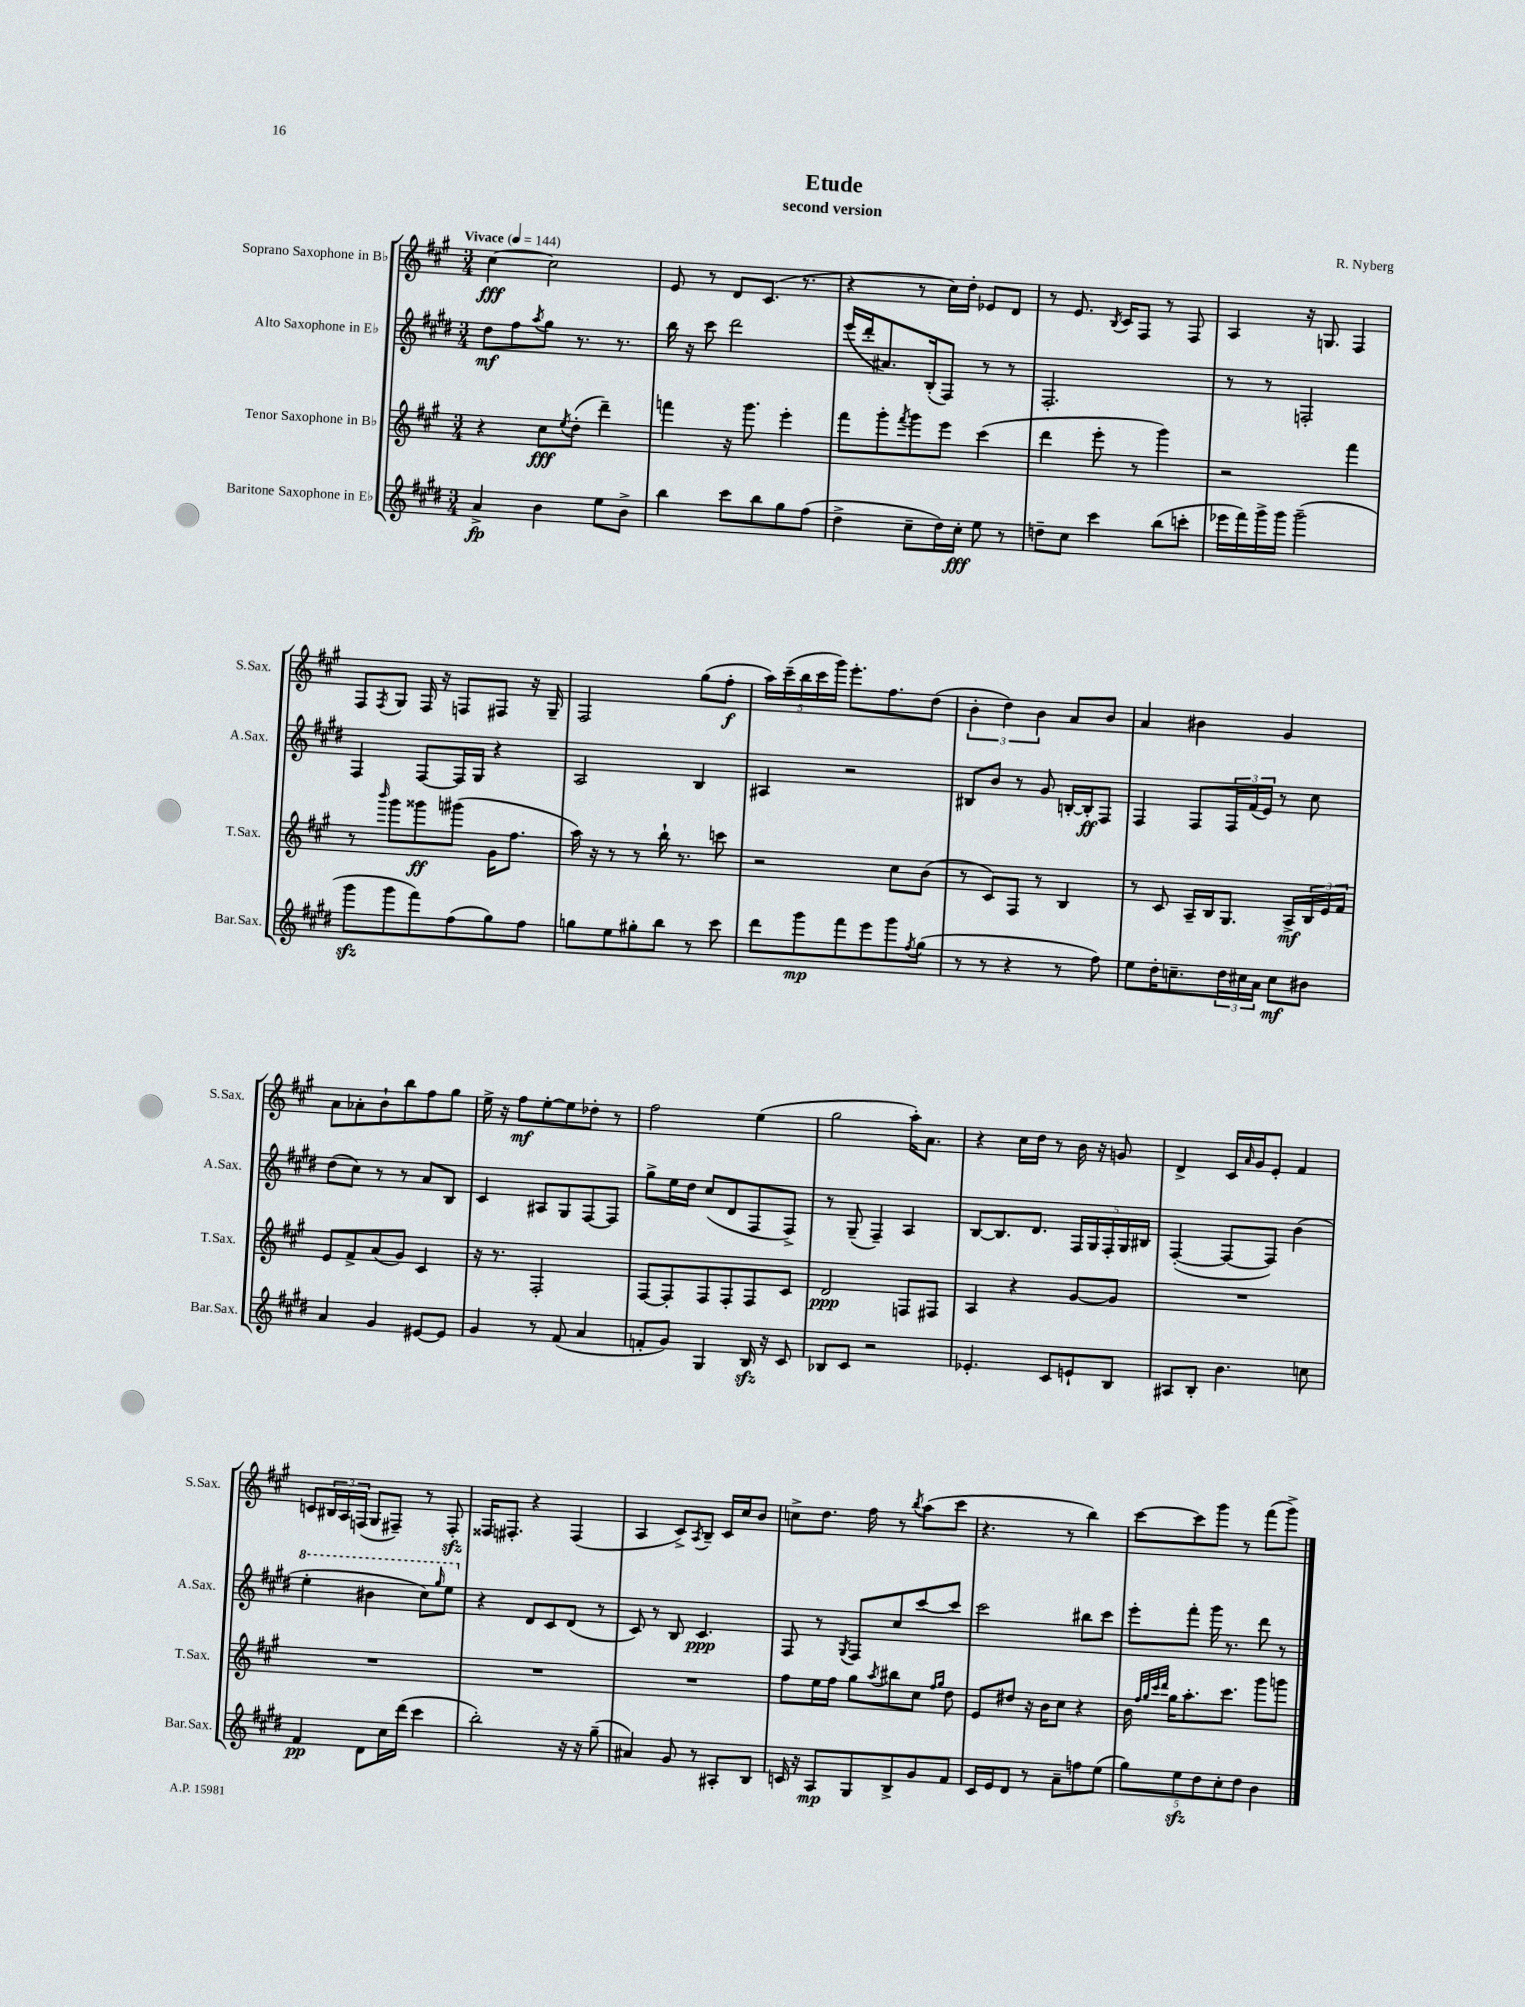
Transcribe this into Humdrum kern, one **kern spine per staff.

**kern	**dynam	**kern	**dynam	**kern	**dynam	**kern	**dynam
*part4	*part4	*part3	*part3	*part2	*part2	*part1	*part1
*staff4	*staff4	*staff3	*staff3	*staff2	*staff2	*staff1	*staff1
*I"Baritone Saxophone in E♭	*	*I"Tenor Saxophone in B♭	*	*I"Alto Saxophone in E♭	*	*I"Soprano Saxophone in B♭	*
*I'Bar.Sax.	*	*I'T.Sax.	*	*I'A.Sax.	*	*I'S.Sax.	*
*clefG2	*	*clefG2	*	*clefG2	*	*clefG2	*
*k[f#c#g#d#]	*	*k[f#c#g#]	*	*k[f#c#g#d#]	*	*k[f#c#g#]	*
*M3/4	*	*M3/4	*	*M3/4	*	*M3/4	*
*MM144	*	*MM144	*	*MM144	*	*MM144	*
=1	=1	=1	=1	=1	=1	=1	=1
!	!	!	!	!	!	!LO:TX:a:B:t=Vivace	!
4a^/	fp	4r	.	8dd#\L	mf	[4cc#\	fff
.	.	.	.	8ff#\	.	.	.
.	.	.	.	8qaa/	.	.	.
4b\	.	8cc#\L	fff	8gg#\J	.	2cc#\]	.
.	.	8qee/	.	.	.	.	.
.	.	(8dd'\J	.	8.r	.	.	.
8ee\L	.	4ddd~\)	.	.	.	.	.
.	.	.	.	8.r	.	.	.
8b^\J	.	.	.	.	.	.	.
=2	=2	=2	=2	=2	=2	=2	=2
4bb\	.	4fffn\	.	16bb\	.	8e/	.
.	.	.	.	16r	.	.	.
.	.	.	.	8ccc#\	.	8r	.
8ccc#\L	.	16r	.	2ddd#\	.	8d/L	.
.	.	8.ggg#\	.	.	.	.	.
8bb\	.	.	.	.	.	(8.c#/J	.
8gg#\	.	4eee'\	.	.	.	.	.
.	.	.	.	.	.	8.r	.
(8ff#\J	.	.	.	.	.	.	.
=3	=3	=3	=3	=3	=3	=3	=3
4dd#^\	.	8fff#\L	.	(16eee/LL	.	4r	.
.	.	.	.	16ddd#'/J	.	.	.
.	.	8ggg#'\	.	8.a#X/)	.	.	.
.	.	8qfff#/	.	.	.	.	.
8cc#~\L	.	8ggg#\	.	.	.	8r	.
.	.	.	.	(16B'/k	.	.	.
16dd#\L)	.	8eee\J	.	8F#/J)	.	16cc#\LL)	.
16cc#'\JJ	fff	.	.	.	.	16dd'\JJ	.
8ee\	.	(4ccc#\	.	8r	.	8e-X/L	.
8r	.	.	.	8r	.	8d/J	.
=4	=4	=4	=4	=4	=4	=4	=4
8ddn~\L	.	4ddd\	.	2.F#'/	.	8r	.
8cc#\J	.	.	.	.	.	8.e/	.
4ccc#\	.	8eee'\	.	.	.	.	.
.	.	.	.	.	.	8qB/	.
.	.	.	.	.	.	16c#/KL	.
.	.	8r	.	.	.	8F#/J	.
(8bb\L	.	4ggg#\)	.	.	.	8r	.
8cccn'\J	.	.	.	.	.	8F#/	.
=5	=5	=5	=5	=5	=5	=5	=5
16eee-X\LL	.	2r	.	8r	.	4A/	.
16fff#\)	.	.	.	.	.	.	.
16ggg#^\	.	.	.	8r	.	.	.
16ggg#\JJ	.	.	.	.	.	.	.
(2ggg#~\	.	.	.	2Fn'/	.	16r	.
.	.	.	.	.	.	8.Gn/	.
.	.	4fff#\	.	.	.	4F#/	.
!!LO:LB:g=z
=6	=6	=6	=6	=6	=6	=6	=6
8ggg#zz\L	.	8r	.	4F#/	.	8F#/L	.
.	.	16qqbbb/	.	.	.	8qF#/	.
8ggg#\	.	8ggg#\L	.	.	.	8G#/J	.
8fff#\)	.	8ggg##X\	ff	[8F#/L	.	16F#/	.
.	.	.	.	.	.	16r	.
(8ff#\	.	(8ggg#X\J	.	16F#/L]	.	8Fn/L	.
.	.	.	.	16G#/JJ	.	.	.
8gg#\)	.	16g#\KL	.	4r	.	8F#X/J	.
.	.	8.ff#\J	.	.	.	.	.
8ff#\J	.	.	.	.	.	16r	.
.	.	.	.	.	.	16G#~/	.
=7	=7	=7	=7	=7	=7	=7	=7
8ggn\L	.	16aa\)	.	2A/	.	2F#/	.
.	.	16r	.	.	.	.	.
8ee\	.	8r	.	.	.	.	.
8gg#X'\	.	8r	.	.	.	.	.
8bb\J	.	16bb`\	.	.	.	.	.
.	.	8.r	.	.	.	.	.
8r	.	.	.	4B/	.	(8gg#\L	.
8ccc#\	.	8cccn\	.	.	.	8ff#'\J	f
=8	=8	=8	=8	=8	=8	=8	=8
8ddd#\L	.	2r	.	4A#X/	.	20aa\LL)	.
.	.	.	.	.	.	(20ccc#~\	.
.	.	.	.	.	.	20bb\	.
8ggg#\	mp	.	.	.	.	.	.
.	.	.	.	.	.	20ccc#\	.
.	.	.	.	.	.	20ggg#\JJ)	.
8fff#\	.	.	.	2r	.	8.eee'\L	.
8eee\	.	.	.	.	.	.	.
.	.	.	.	.	.	8.ff#\	.
8ggg#\	.	8cc#\L	.	.	.	.	.
8qff#/	.	.	.	.	.	.	.
(8gg#\J	.	(8b\J	.	.	.	(8dd\J	.
=9	=9	=9	=9	=9	=9	=9	=9
8r	.	8r	.	8B#X/L	.	6b'\	.
8r	.	8c#/L)	.	8b/J	.	.	.
.	.	.	.	.	.	6dd\)	.
4r	.	8F#/J	.	8r	.	.	.
.	.	.	.	.	.	6b\	.
.	.	8r	.	8g#/	.	.	.
8r	.	4B/	.	[16Bn'/LL	.	8a/L	.
.	.	.	.	16B'/J]	ff	.	.
8ff#\)	.	.	.	8F#/J	.	8b/J	.
=10	=10	=10	=10	=10	=10	=10	=10
8ee\L	.	8r	.	4F#/	.	4a/	.
16dd#'\K	.	8c#/	.	.	.	.	.
8.ccn~\	.	.	.	.	.	.	.
.	.	16A~/LL	.	8F#/L	.	4b#X\	.
.	.	16B/J	.	.	.	.	.
24dd#\L	.	8.G#/J	.	24F#/L	.	.	.
24cc#X\	.	.	.	(24f#/	.	.	.
24a\JJ	.	.	.	24e/JJ)	.	.	.
8cc#\L	mf	.	.	8r	.	4g#/	.
.	.	16A^/LL	mf	.	.	.	.
8b#X\J	.	24B/	.	8cc#\	.	.	.
.	.	24e/	.	.	.	.	.
.	.	24f#/JJ	.	.	.	.	.
!!LO:LB:g=z
=11	=11	=11	=11	=11	=11	=11	=11
4a/	.	8e/L	.	(8dd#\L	.	8a\L	.
.	.	8f#^/	.	8cc#\J)	.	8a-X'\	.
4g#/	.	(8a/	.	8r	.	8b`\	.
.	.	8g#/J)	.	8r	.	8bb\	.
[8e#X/L	.	4c#/	.	8a/L	.	8ff#\	.
8e#/J]	.	.	.	8B/J	.	8gg#\J	.
=12	=12	=12	=12	=12	=12	=12	=12
4g#/	.	16r	.	4c#/	.	16ee^\	.
.	.	8.r	.	.	.	16r	.
.	.	.	.	.	.	8ff#\L	mf
8r	.	2F#'/	.	8A#X/L	.	[8ee'\	.
(8f#/	.	.	.	8G#/	.	8ee\]	.
4a/	.	.	.	[8F#/	.	8dd-X'\J	.
.	.	.	.	8F#/J]	.	8r	.
=13	=13	=13	=13	=13	=13	=13	=13
8fn'/L	.	[8F#/L	.	8gg#^\L	.	2ff#\	.
8g#/J)	.	8F#'/]	.	16ee\L	.	.	.
.	.	.	.	16dd#\JJ	.	.	.
4G#/	.	8F#/	.	(8cc#/L	.	.	.
.	.	8F#'/	.	8d#/	.	.	.
16Bzz/	.	8F#/	.	8F#/	.	(4ee\	.
16r	.	.	.	.	.	.	.
8c#/	.	8c#/J	.	8F#^/J)	.	.	.
=14	=14	=14	=14	=14	=14	=14	=14
8B-X/L	.	2d/	ppp	8r	.	2gg#\	.
8c#/J	.	.	.	(8G#~/	.	.	.
2r	.	.	.	4F#~/)	.	.	.
.	.	8Fn/L	.	4A/	.	16aa'\KL)	.
.	.	.	.	.	.	8.a\J	.
.	.	8F#X/J	.	.	.	.	.
=15	=15	=15	=15	=15	=15	=15	=15
4.e-X'/	.	4A/	.	[8B/L	.	4r	.
.	.	.	.	8.B/]	.	.	.
.	.	4r	.	.	.	16cc#\LL	.
.	.	.	.	8.d#/J	.	16dd\JJ	.
8c#/L	.	.	.	.	.	8r	.
8en`/	.	[8g#/L	.	20F#/LL	.	16b\	.
.	.	.	.	20G#/	.	.	.
.	.	.	.	.	.	16r	.
.	.	.	.	20F#'/	.	.	.
8B/J	.	8g#/J]	.	.	.	8gn/	.
.	.	.	.	20G#/	.	.	.
.	.	.	.	20B#X/JJ	.	.	.
=16	=16	=16	=16	=16	=16	=16	=16
8A#X/L	.	2.r	.	([4F#'/	.	4d^/	.
8B'/J	.	.	.	.	.	.	.
4.b\	.	.	.	8F#/L_	.	16c#/LL	.
.	.	.	.	.	.	16qqa/	.
.	.	.	.	.	.	16g#/J	.
.	.	.	.	8F#/J])	.	8e'/J	.
.	.	.	.	(4b\	.	4f#/	.
8ccn\	.	.	.	.	.	.	.
!!LO:LB:g=z
=17	=17	=17	=17	=17	=17	=17	=17
*	*	*	*	*8va	*	*	*
4f#/	pp	2.r	.	4eee'\	.	8cn/L	.
.	.	.	.	.	.	24B#X/L	.
.	.	.	.	.	.	24A/	.
.	.	.	.	.	.	(24Fn/JJ	.
8d#\L	.	.	.	4bb#X\	.	8G#/L	.
16cc#\L	.	.	.	.	.	8F#X~/J)	.
(16ddd#\JJ	.	.	.	.	.	.	.
4ccc#\	.	.	.	8ccc#\L)	.	8r	.
.	.	.	.	16qqggg#/	.	.	.
.	.	.	.	8eee\J	.	8F#zz'/	.
=18	=18	=18	=18	=18	=18	=18	=18
*	*	*	*	*X8va	*	*	*
2bb'\)	.	2.r	.	4r	.	16F##X/KL	.
.	.	.	.	.	.	8.F#X'/J	.
.	.	.	.	8d#/L	.	4r	.
.	.	.	.	8c#/	.	.	.
16r	.	.	.	(8d#/J	.	(4F#/	.
16r	.	.	.	.	.	.	.
(8gg#~\	.	.	.	8r	.	.	.
=19	=19	=19	=19	=19	=19	=19	=19
4a#X/)	.	2.r	.	8c#/)	.	4A/	.
.	.	.	.	8r	.	.	.
8g#/	.	.	.	8B/	.	8c#^/L)	.
.	.	.	.	.	.	8qA/	.
8r	.	.	.	4.c#/	ppp	8B~/J	.
8A#X'/L	.	.	.	.	.	16c#/LL	.
.	.	.	.	.	.	16cc#/J	.
8B/J	.	.	.	.	.	8b/J	.
=20	=20	=20	=20	=20	=20	=20	=20
16cn/	.	8ff#\L	.	8F#/	.	8ccn^\L	.
16r	.	.	.	.	.	.	.
8A/L	mp	16ee\L	.	8r	.	8.dd\J	.
.	.	16ff#\JJ	.	.	.	.	.
.	.	.	.	8qG#/	.	.	.
8G#/	.	8gg#\L	.	8F#/L	.	.	.
.	.	.	.	.	.	16ff#\	.
.	.	8qaa/	.	.	.	.	.
8B^/	.	8bb#X\	.	8cc#/	.	8r	.
.	.	.	.	.	.	8qbb/	.
8g#/	.	8cc#\J	.	[8ccc#/	.	(8aa\L	.
.	.	16qqff#/LL	.	.	.	.	.
.	.	16qqgg#/JJ	.	.	.	.	.
8f#/J	.	8dd\	.	8ccc#/J]	.	8ccc#\J	.
=21	=21	=21	=21	=21	=21	=21	=21
16c#/LL	.	8e/L	.	2ccc#\	.	4.r	.
16e/J	.	.	.	.	.	.	.
8d#/J	.	8dd#X/J	.	.	.	.	.
8r	.	16r	.	.	.	.	.
.	.	16b\KL	.	.	.	.	.
8a~\L	.	8cc#\J	.	.	.	8r	.
8ffn\	.	4r	.	8bb#X\L	.	4bb\)	.
(8ee\J	.	.	.	8ccc#\J	.	.	.
=22	=22	=22	=22	=22	=22	=22	=22
10gg#\L)	.	16b\	.	8eee'\L	.	[8ccc#\L	.
.	.	32qqff#/LLL	.	.	.	.	.
.	.	32qqgg#/	.	.	.	.	.
.	.	32qqccc#/	.	.	.	.	.
.	.	32qqddd/JJJ	.	.	.	.	.
.	.	16gg#\KL	.	.	.	.	.
10eezz\	.	.	.	.	.	.	.
.	.	8.aa'\	.	8fff#'\J	.	8ccc#\]	.
10dd#\	.	.	.	.	.	.	.
.	.	.	.	16ggg#\	.	8ggg#\J	.
10cc#'\	.	.	.	.	.	.	.
.	.	8.ccc#\J	.	8.r	.	.	.
.	.	.	.	.	.	8r	.
10dd#\J	.	.	.	.	.	.	.
4b\	.	8ggg#\L	.	8ddd#\	.	(8fff#\L	.
.	.	8gggn\J	.	8r	.	8ggg#^\J)	.
==	==	==	==	==	==	==	==
*-	*-	*-	*-	*-	*-	*-	*-
